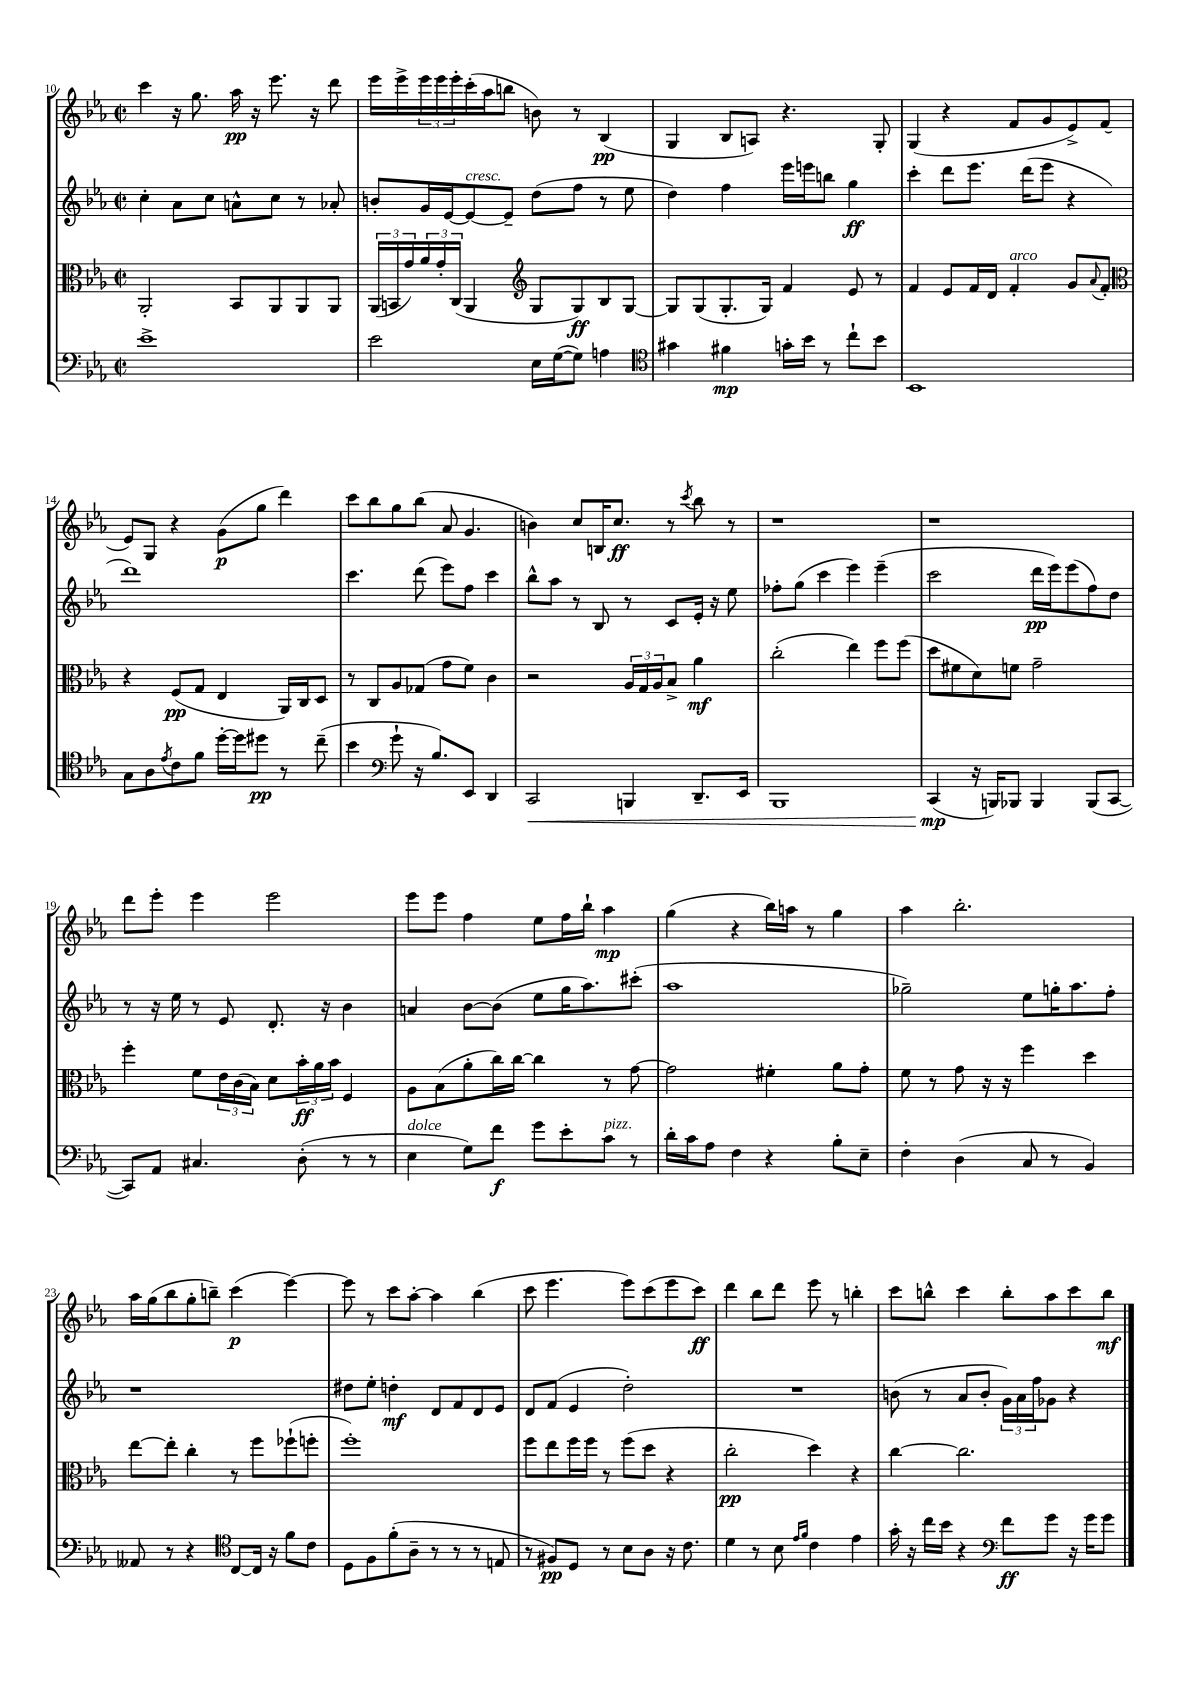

**kern	**kern	**kern	**kern
*staff4	*staff3	*staff2	*staff1
*clefF4	*clefC3	*clefG2	*clefG2
*k[b-e-a-]	*k[b-e-a-]	*k[b-e-a-]	*k[b-e-a-]
*M2/2	*M2/2	*M2/2	*M2/2
*met(c|)	*met(c|)	*met(c|)	*met(c|)
1e-^	2AA-'/	4cc'\	4ccc\
.	.	8a-\L	16r
.	.	.	8.gg\
.	.	8cc\J	.
.	8BB-/L	8a^^\L	16aa-\
.	.	.	16r
.	8AA-/	8cc\J	8.eee-\
.	8AA-/	8r	.
.	.	.	16r
.	8AA-/J	8a-'/	8ddd\
=	=	=	=
2e-\	(24AA-/LL	8b'/L	16eee-\LL
.	24BB/	.	.
.	.	.	16eee-^\
.	24g/)	.	.
.	24a-/	16g/L	24eee-\
.	24g'/	.	24eee-\
.	.	[16e-/J	.
.	(24C/JJ	.	24eee-'\
.	4AA-/	8e-/_	(16ccc'\
.	.	.	16aa-\J
.	.	8e-~/]J	8bb\J
*	*clefG2	*	*
16E-\LL	8G/L	(8dd\L	8b\)
([16G\J	.	.	.
8G\]J)	8G/)	8ff\J	8r
4A\	8B-/	8r	(4B-/
.	[8G/J	8ee-\	.
=	=	=	=
*clefC4	*	*	*
4g#\	8G/]L	4dd\)	4G/
.	(8G/	.	.
4f#\	8.G'/	4ff\	8B-/L
.	.	.	8A/J)
.	16G/Jk)	.	.
16g'\LL	4f/	16eee-\LL	4.r
16b-\JJ	.	16eee\J	.
8r	.	8bb\J	.
8cc`\L	8e-/	4gg\	.
8b-\J	8r	.	8G'/
=	=	=	=
1BB-	4f/	4ccc'\	(4G/
.	8e-/L	8ddd\L	4r
.	16f/L	8.eee-\J	.
.	16d/JJ	.	.
.	4f'/	.	8f/L
.	.	(16ddd\LK	.
.	.	8eee-\J	8g/
.	8g/L	4r	8e-^/)
.	8qqa-/	.	.
.	8f'/J	.	(8f/J
=	=	=	=
*	*clefC3	*	*
8G\L	4r	1ddd)	8e-/L)
8A-\	.	.	8G/J
8qe-/	.	.	.
8c\	(8F/L	.	4r
8f\J	8G/J	.	.
[16dd'\LL	4E-/	.	(8g\L
16dd\]J	.	.	.
8dd#\J	.	.	8gg\J
8r	16AA-/LL)	.	4ddd\)
.	16C/J	.	.
(8cc~\	8D/J	.	.
=	=	=	=
4b-\	8r	4.ccc\	8ccc\L
.	8C/L	.	8bb-\
*clefF4	*	*	*
8g`\	8A-/	.	8gg\
16r	(8G-/J	(8ddd\	(8bb-\J
8.B-/L)	.	.	.
.	8g\L	8eee-\L)	8a-/
8EE-/J	8f\J)	8ff\J	4.g/
4DD/	4c\	4ccc\	.
=	=	=	=
2CC/	2r	8bb-^^\L	4b\)
.	.	8aa-\J	.
.	.	8r	8cc/L
.	.	8B-/	16B/K
.	.	.	8.cc/J
4BBB/	24A-/LL	8r	.
.	24G/	.	.
.	24A-/J	.	.
.	8B-^/J	8c/L	8r
.	.	.	8qccc/
8.DD~/L	4a-\	16e-'/Jk	8bb-\
.	.	16r	.
.	.	8ee-\	8r
16EE-/Jk	.	.	.
=	=	=	=
1BBB-	(2cc'\	8ff-'\L	1r
.	.	(8gg\J	.
.	.	4ccc\	.
.	4ee-\)	4eee-\)	.
.	8ff\L	(4eee-~\	.
.	(8ff\J	.	.
=	=	=	=
(4CC/	8dd\L	2ccc\	1r
.	8f#\	.	.
16r	8d\)	.	.
16BBB/LK)	.	.	.
8BBB-/J	8f\J	.	.
4BBB-/	2g~\	16ddd\LL	.
.	.	16eee-\J)	.
.	.	(8eee-\	.
(8BBB-/L	.	8ff\)	.
[8CC/J	.	8dd\J	.
=	=	=	=
8CC/]L)	4ff'\	8r	8ddd\L
8AA-/J	.	16r	8eee-'\J
.	.	16ee-\	.
4.C#/	8f\L	8r	4eee-\
.	24e-\L	8e-/	.
.	(24c\	.	.
.	24B-\JJ)	.	.
.	8d\L	8.d'/	2eee-\
(8D'\	24b-'\L	.	.
.	24a-\	.	.
.	.	16r	.
.	24b-\JJ	.	.
8r	4F/	4b-\	.
8r	.	.	.
=	=	=	=
4E-\	8A-\L	4a/	8eee-\L
.	(8B-\	.	8eee-\J
8G\L)	8a-'\	[8b-\L	4ff\
8f\J	16cc\L)	(8b-\]J	.
.	[16cc\JJ	.	.
8g\L	4cc\]	8ee-\L	8ee-\L
8e-'\	.	16gg\K	16ff\L
.	.	8.aa-\)	16bb-`\JJ
8c\J	8r	.	4aa-\
8r	[8g\	(8ccc#'\J	.
=	=	=	=
16d'\LL	2g\]	1aa-	(4gg\
16c\J	.	.	.
8A-\J	.	.	.
4F\	.	.	4r
4r	4f#'\	.	16bb-\LL)
.	.	.	16aa\JJ
.	.	.	8r
8B-'\L	8a-\L	.	4gg\
8E-~\J	8g'\J	.	.
=	=	=	=
4F'\	8f\	2gg-~\)	4aa-\
.	8r	.	.
(4D\	8g\	.	2.bb-'\
.	16r	.	.
.	16r	.	.
8C/	4ff\	8ee-\L	.
8r	.	16gg'\K	.
.	.	8.aa-\	.
4BB-/)	4dd\	.	.
.	.	8ff'\J	.
=	=	=	=
8AA--/	[8ee-\L	1r	16aa-\LL
.	.	.	(16gg\J
8r	8ee-'\]J	.	8bb-\
4r	4cc'\	.	8gg'\
.	.	.	8bb~\J)
*clefC4	*	*	*
[8C/L	8r	.	(4ccc\
16C/]Jk	8ff\L	.	.
16r	.	.	.
8f\L	(8ff-`\	.	[4eee-\)
8c\J	8ff'\J	.	.
=	=	=	=
8D\L	1ff')	8dd#\L	8eee-\]
8F\	.	8ee-'\J	8r
(8f'\	.	4dd'\	8ccc\L
8A-~\J	.	.	[8aa-'\J
8r	.	8d/L	4aa-\]
8r	.	8f/	.
8r	.	8d/	(4bb-\
8E/	.	8e-/J	.
=	=	=	=
8r	8ff\L	8d/L	8ccc\
8F#/L)	8ee-\	(8f/J	4.eee-\
8D/J	16ff\L	4e-/	.
.	16ff\JJ	.	.
8r	8r	.	.
8B-\L	(8ff\L	2dd'\)	8eee-\L)
8A-\J	8dd\J	.	(8ccc\
16r	4r	.	8eee-\
8.c\	.	.	.
.	.	.	8ccc\J)
=	=	=	=
4d\	2cc'\	1r	4ddd\
8r	.	.	8bb-\L
8B-\	.	.	8ddd\J
16qqe-/LL	.	.	.
16qqf/JJ	.	.	.
4c\	4dd\)	.	8eee-\
.	.	.	8r
4e-\	4r	.	4bb'\
=	=	=	=
16g'\	[4cc\	(8b\	8ccc\L
16r	.	.	.
16cc\LL	.	8r	8bb^^\J
16b-\JJ	.	.	.
4r	2.cc\]	8a-/L	4ccc\
.	.	8b'/J	.
*clefF4	*	*	*
8f\L	.	24g\LL)	8bb'\L
.	.	24a-\	.
.	.	24ff\J	.
8g\J	.	8g-\J	8aa-\
16r	.	4r	8ccc\
16g\LK	.	.	.
8g\J	.	.	8bb\J
==	==	==	==
*-	*-	*-	*-
